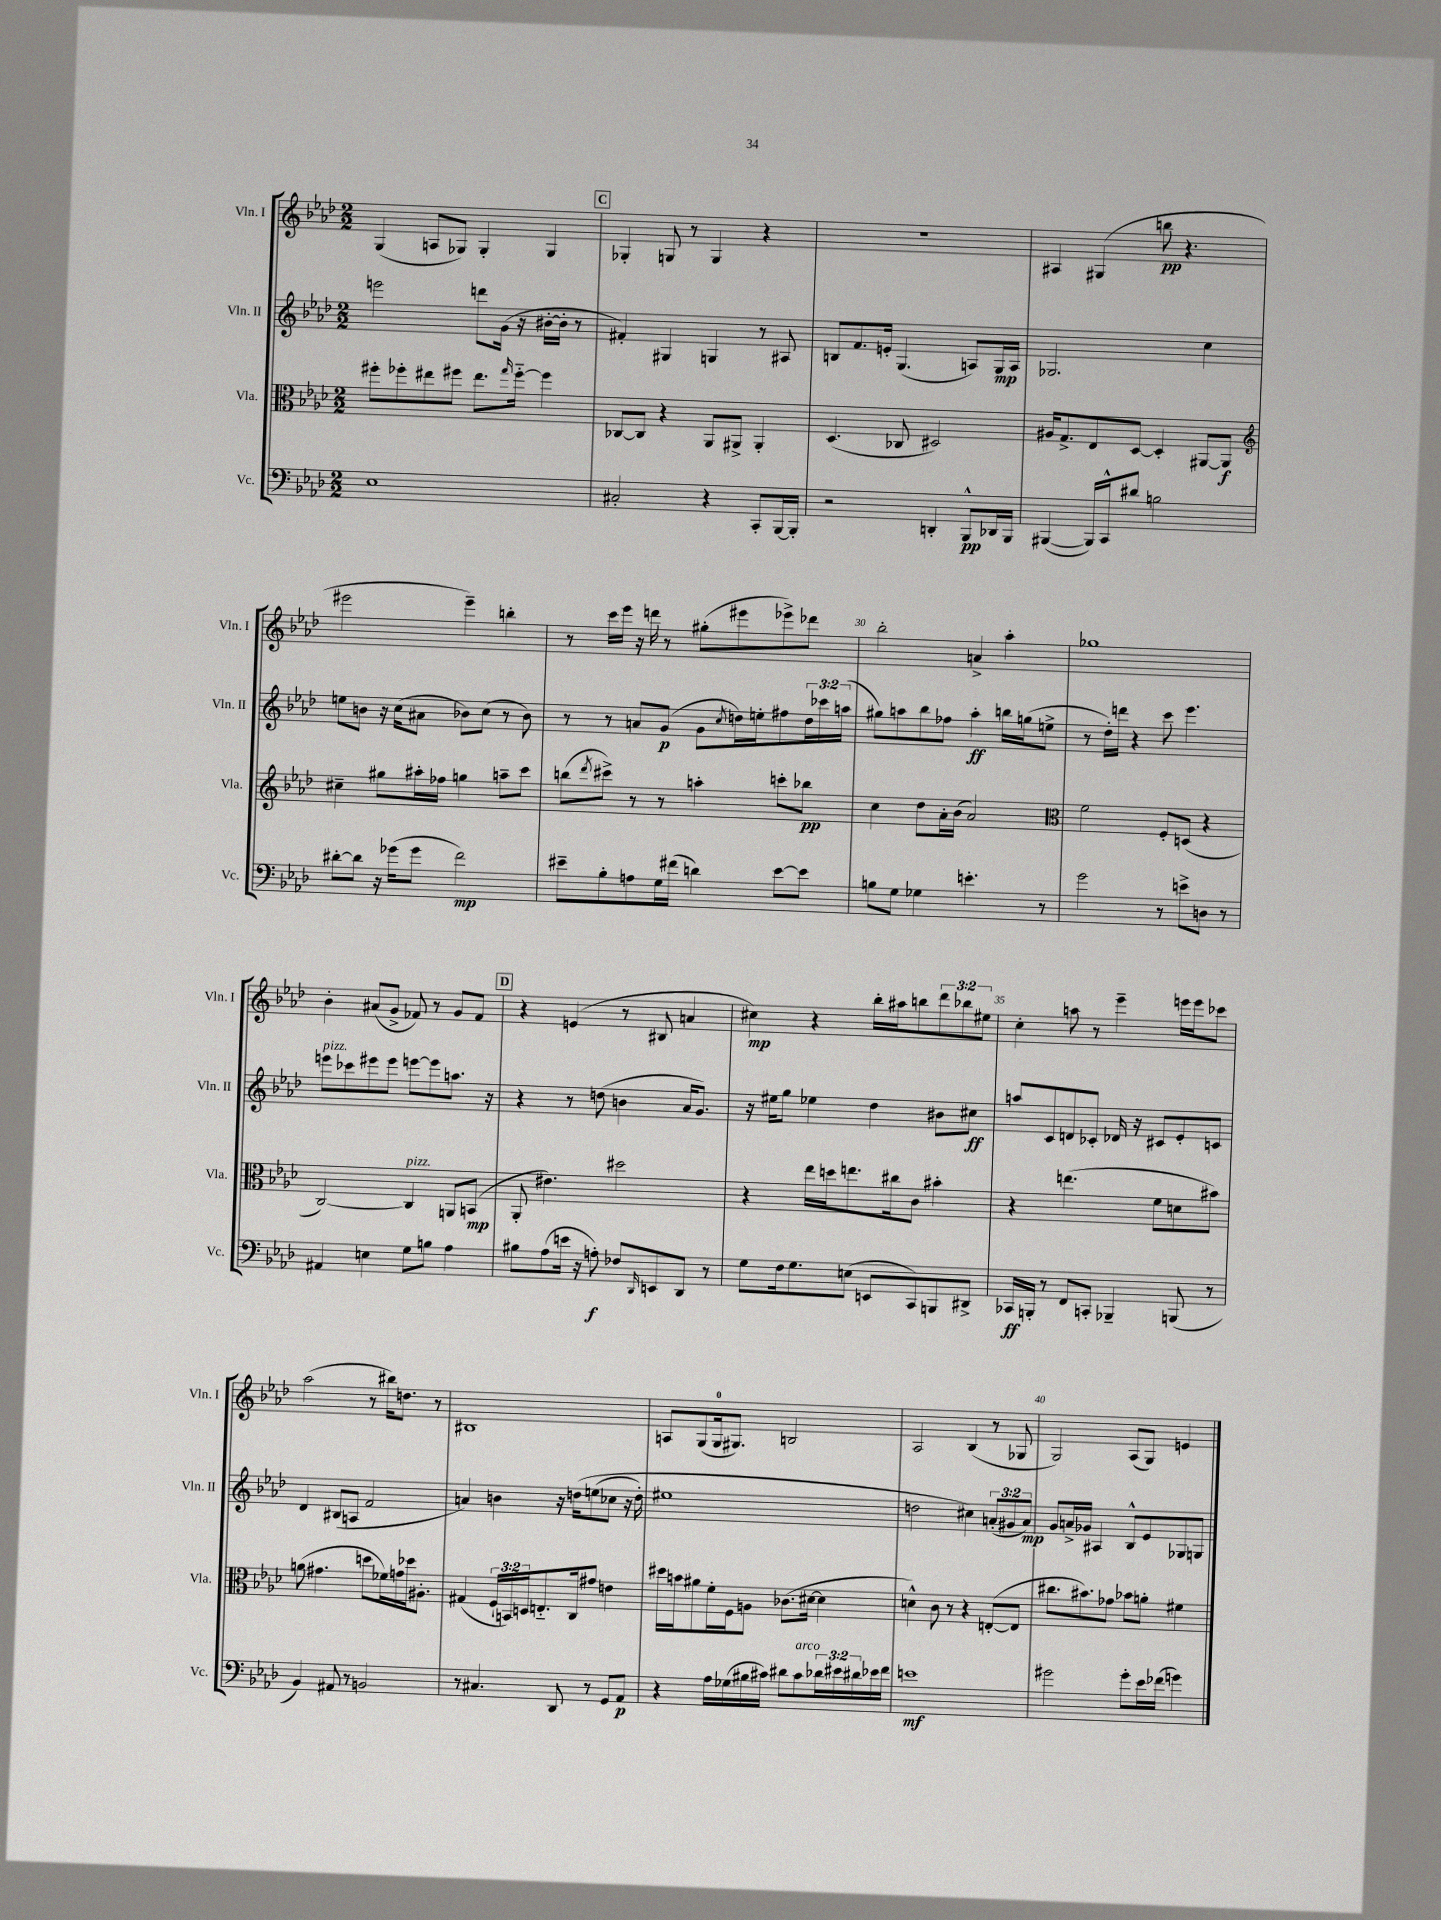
<<
\new StaffGroup <<
\new Staff = "s0" \with { instrumentName = "Vln. I" shortInstrumentName = "Vln. I" } {
    \clef treble \key aes \major \numericTimeSignature \time 2/2 \override Staff.TupletNumber.text = #tuplet-number::calc-fraction-text
    g4( a8 ges8) ges4-. ges4 |
    \mark \markup { \box "C" } ges4-. g8 r8 g4 r4 |
    R1 |
    ais4 gis4( b''8\pp r4. |
    eis'''2 eis'''4--) b''4-. |
    r8 c'''16 ees'''16 r16 d'''16 r8 gis''8-.( eis'''8 ees'''8->) des'''8 |
    bes''2-. a'4-> aes''4-. |
    ges''1 |
    bes'4-. ais'8( g'8-> fes'8) r8 g'8 fes'8 |
    \mark \markup { \box "D" } r4 e'4( r8 bis8 a'4 |
    cis''4\mp) r4 bes''16-. ais''16 b''8 \tuplet 3/2 { des'''8 bes''8 eis''8 } |
    c''4-. a''8 r8 ees'''4-- e'''16 e'''16 ces'''8 |
    aes''2( r8 bis''16) d''8. r8 |
    bis1 |
    a8 g8( g16-0 gis8.) b2 |
    aes2 bes4( r8 ges8 |
    g2) aes8( g8) e'4 \bar "|." |
}
\new Staff = "s1" \with { instrumentName = "Vln. II" shortInstrumentName = "Vln. II" } {
    \clef treble \key aes \major \numericTimeSignature \time 2/2 \override Staff.TupletNumber.text = #tuplet-number::calc-fraction-text
    e'''2 d'''8 g'16( r16 bis'16~-. bis'16-. r8 |
    \mark \markup { \box "C" } fis'4-.) gis4 g4 r8 ais8 |
    b8 f'8. e'16-. g4.( a8) g16\mp a16 |
    ges2. c''4 |
    e''8 b'8 r16 c''16( ais'8 bes'8) c''8( r8 bes'8) |
    r8 r8 a'8 g'8\p( g'8 \acciaccatura { c''8 } d''16) e''16-. fis''8 \tuplet 3/2 { d''16 ces'''16 a''16( } |
    gis''8) a''8 bes''8 fes''8 a''4-.\ff b''16 g''16( e''8-> |
    r8 des''16-.) d'''16 r4 c'''8 ees'''4. |
    e'''8^\markup { \italic "pizz." } ces'''8 eis'''8 eis'''8 e'''8~ e'''8 a''8. r16 |
    \mark \markup { \box "D" } r4 r8 d''8( b'4 aes'16 g'8.) |
    r16 eis''16 g''8 ees''4 des''4 bis'8 cis''8\ff |
    a''8 c'8 d'8 ces'8-. des'16 r16 cis'8 ees'8-. c'8 |
    des'4 bis8( a8 f'2 |
    a'4) b'4 r16 d''16\( e''8( ces''8 r16 d''16-.) |
    eis''1 |
    d''2 cis''4\) \tuplet 3/2 { a'8-.( gis'8 a'8\mp) } |
    g'8 a'16-> ges'16 ais4 bes8-^ ees'8 ges8 g8 \bar "|." |
}
\new Staff = "s2" \with { instrumentName = "Vla." shortInstrumentName = "Vla." } {
    \clef alto \key aes \major \numericTimeSignature \time 2/2 \override Staff.TupletNumber.text = #tuplet-number::calc-fraction-text
    fis''8-. fes''8-. eis''8 fis''8 eis''8. \grace { g''16 } fis''16~-_ fis''4 |
    \mark \markup { \box "C" } ces8~ ces8 r4 aes,8 ais,8-> ais,4-. |
    des4.( ces8 dis2) |
    ais16 g8.-> ees8 des8~ des4-. ais,8~ ais,8\f |
    \clef treble cis''4-- gis''8 ais''16-. fes''16 g''4 a''8-- c'''8 |
    b''8( \acciaccatura { des'''8 } cis'''8->) r8 r8 a''4-. c'''8-. bes''8\pp |
    c''4 des''8 aes'16-. bes'16( aes'2) |
    \clef alto f'2 f8-. d8( r4 |
    c2~) c4^\markup { \italic "pizz." } a,8 b,8\mp( |
    \mark \markup { \box "D" } aes,8-. eis'4.) dis''2 |
    r4 ees''16 d''16 e''8. cis''16 c'8 bis'4-. |
    r4 e''4.( f'8 d'8 bis'8) |
    a'8( gis'4. d''8 fes'16) g'16 des''16 ais8.-. |
    gis4( \tuplet 3/2 { f16-! b,16) d16 } e8.-_ c16 gis'8 e'4 |
    dis''16 b'16 ais'8 f'16-. f16 a8 ces'8.( dis'16~ dis'4 |
    d'4-^) c'8 r8 r4 e8~-.( e8 |
    cis''8. bis'8.) ges'8 bes'8 a'8-. fis'4 \bar "|." |
}
\new Staff = "s3" \with { instrumentName = "Vc." shortInstrumentName = "Vc." } {
    \clef bass \key aes \major \numericTimeSignature \time 2/2 \override Staff.TupletNumber.text = #tuplet-number::calc-fraction-text
    ees1 |
    \mark \markup { \box "C" } cis2-. r4 c,8-. bes,,16~ bes,,16-. |
    r2 d,4-. bes,,8-^\pp des,16 bes,,16 |
    bis,,4~( bis,,16) c,16-^ dis'8 b2 |
    dis'8~-. dis'8 r16 ges'16( ges'8 f'2\mp) |
    eis'8-- bes8-. a8 g16 fis'16( d'4) eis'8~ eis'8 |
    b8 g8 ges4 e'4.-. r8 |
    g'2 r8 e'8-> d8 r8 |
    ais,4 e4 g8 b8 aes4 |
    \mark \markup { \box "D" } bis8 aes8( e'16 r16 a8-.\f) fes8 \grace { des,16 } e,8 des,8 r8 |
    g8 f16 g8. e8( e,8 c,8) b,,8 dis,8-> |
    ces,16\ff b,,16-. r8 f,8 c,8-. bes,,4-- b,,8( r8 |
    bes,4) ais,8 r8 b,2 |
    r8 cis4. des,8 r8 g,8 aes,8\p |
    r4 aes16 ges16( bis16 cis'16) dis'8 cis'8^\markup { \italic "arco" } \tuplet 3/2 { des'16 eis'16 dis'16 } ees'16 f'16 |
    e'1\mf |
    gis'2 gis'8-. ees'16 fes'16( g'4) \bar "|." |
}
>>
>>
\layout { \context { \Score currentBarNumber = #24 \override BarNumber.break-visibility = ##(#f #t #t) barNumberVisibility = #(every-nth-bar-number-visible 5) } }
